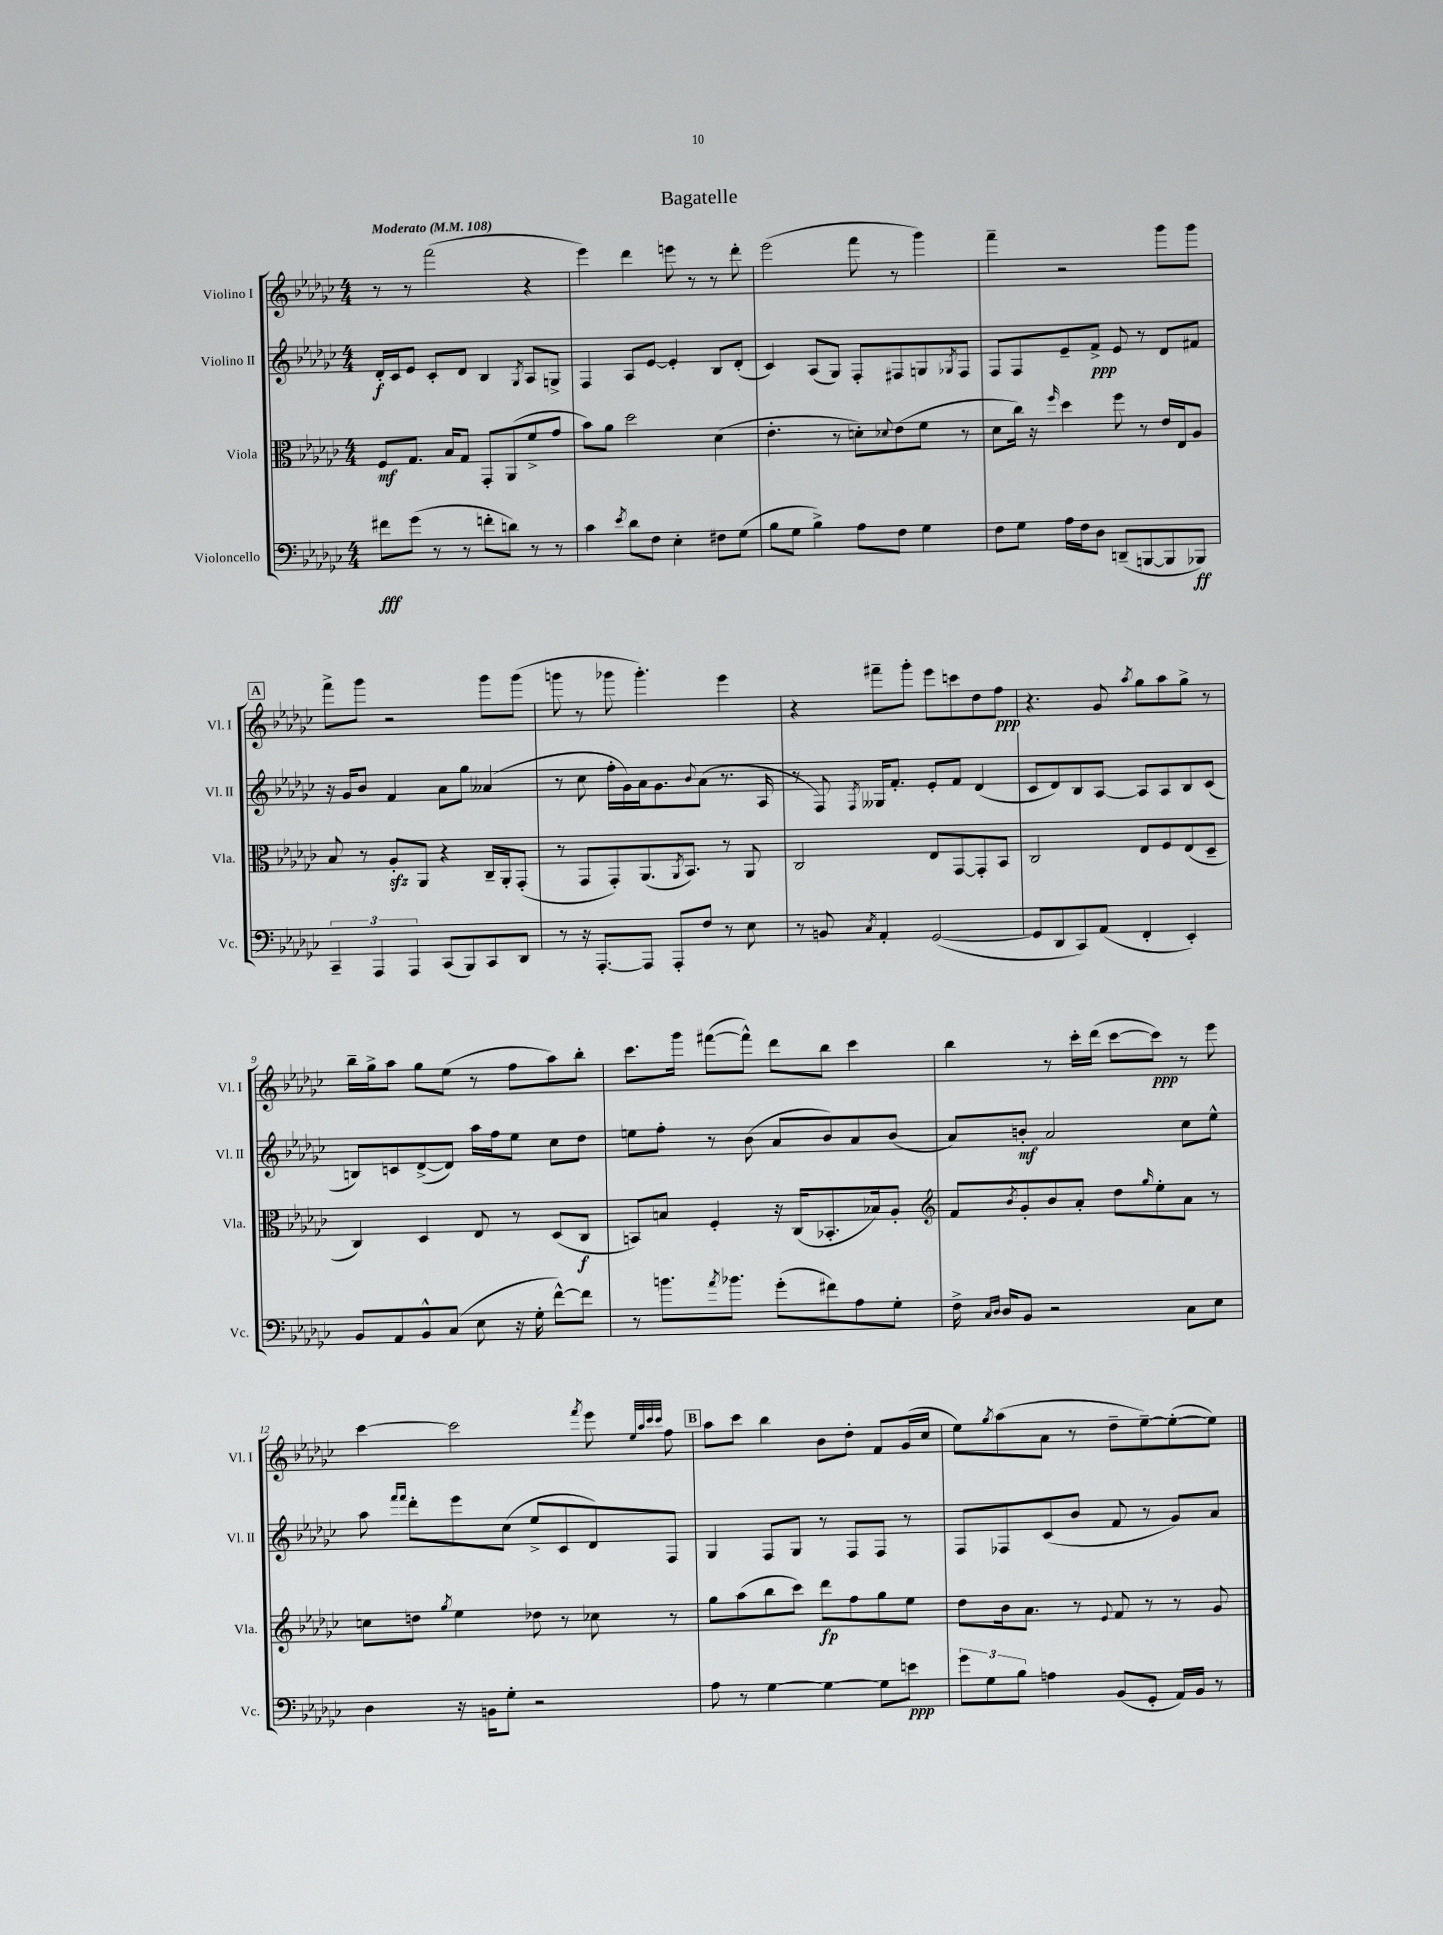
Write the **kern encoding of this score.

**kern	**kern	**kern	**kern
*staff4	*staff3	*staff2	*staff1
*clefF4	*clefC3	*clefG2	*clefG2
*k[b-e-a-d-g-c-]	*k[b-e-a-d-g-c-]	*k[b-e-a-d-g-c-]	*k[b-e-a-d-g-c-]
*M4/4	*M4/4	*M4/4	*M4/4
*MM108	*MM108	*MM108	*MM108
8f#	8F	16d-'	8r
.	.	16c-	.
(8g-	8.G-	8e-	8r
8r	.	8c-'	(2fff
.	16B-	.	.
8r	8G-	8d-	.
8f'	8GG-'	4B-	.
8d)	(8AA-	.	.
.	.	8qG-	.
8r	8f^	8A-	4r
8r	8g-	8G^	.
=	=	=	=
4c-	8b-)	4F	4eee-)
.	8a-	.	.
8qe-	.	.	.
8d-	2dd-	8A-	4ddd-
8F	.	[8e-	.
4E-'	.	4e-']	8eee
.	.	.	8r
8F#	(4d-	8B-	8r
(8G-	.	(8d-'	8ddd-'
=	=	=	=
8B-	4.e-'	4c-)	(2eee-
8G-	.	.	.
4B-^)	.	(8A-	.
.	8r	8G-)	.
8A-	8d')	8F'	8fff
.	8qqd-	.	.
8F	(8e-	8F#	8r
4G-	8f	8G	4ggg-)
.	.	8qG-	.
.	8r	8F#	.
=	=	=	=
8F	8d-	8F	4fff~
8G-	16cc-)	8F	.
.	16r	.	.
.	16qqff	.	.
16A-	4dd-	8e-~	2r
16F	.	.	.
8D-	.	8f^	.
(8DD~	8ff	8e-	.
[8BBB	8r	8r	.
8BBB]	16e-	8d-	8ggg-
.	16E-	.	.
8BBB-)	8A-	8f#	8ggg-
=	=	=	=
6CC-~	8B-	16r	8fff^
.	.	16g-	.
.	8r	8b-	8ggg-
6AAA-	.	.	.
.	8A-'	4f	2r
6AAA-	.	.	.
.	8AA-	.	.
(8CC-	4r	8a-	.
8BBB-)	.	8gg-	.
8CC-	16C-~	(4a--	8ggg-
.	16AA-'	.	.
8DD-	(8GG-'	.	(8ggg-
=	=	=	=
8r	8r	8r	8ggg
16r	8GG-	8cc-	8r
[8.AAA-'	.	.	.
.	8GG-')	16ff'	8ggg-
.	.	16g-)	.
8AAA-]	(8.AA-	16a-	4.ggg-')
.	.	8.g-	.
8AAA-'	.	.	.
.	8qAA-	.	.
.	8.BB-)	.	.
.	.	8qqb-	.
8F	.	(8a-	.
8r	8r	8.r	4eee-
8E-	8AA-	.	.
.	.	16A-	.
=	=	=	=
8r	2C-	8r	4r
8BB	.	8F)	.
8qC-	.	8qF	.
4AA-'	.	16G--	8fff#~
.	.	8.f'	.
.	.	.	8ggg-'
([2GG-	8E-	8e-'	8eee-
.	[8GG-	8f	8ccc
.	8GG-']	(4d-	8dd-
.	8BB-	.	8ff
=	=	=	=
8GG-]	2C-	8c-	4.r
8DD-	.	8d-)	.
8CC-)	.	8B-	.
(8AA-	.	[8A-	8g-
.	.	.	8qaa-
4FF'	8E-	8A-]	8gg-
.	8F	8A-	8aa-
4EE-')	(8E-	8B-	8gg-^
.	8D-~	(8c-	8r
=	=	=	=
8BB-	4C-)	8B)	16bb-~
.	.	.	16gg-^
8AA-	.	8c	8aa-
8BB-^^	4D-	([8d-^	8gg-
(8C-	.	8d-])	(8ee-
8E-	8E-	16aa-	8r
.	.	16ff	.
16r	8r	8ee-	8ff
16G-'	.	.	.
[8f^^)	(8D-	8cc-	8aa-)
8f]	8C-	8dd-	8bb-'
=	=	=	=
8r	8BB)	8ee	8.ccc-
8.b	8B	8ff'	.
.	.	.	16ggg-
.	4F'	8r	([8fff#
8qa-	.	.	.
8.b-	.	.	.
.	.	(8b-	8fff#^^])
(8g-'	16r	8a-	8ddd-
.	(16C-	.	.
8f#)	8.BB-'	8b-)	8bb-
8A-	.	8a-	4ccc-
.	16B-)	.	.
8G-'	8A-'	(8b-	.
=	=	=	=
*	*clefG2	*	*
16F^	8f	8a-)	4bb-
16qqC-	.	.	.
16qqD-	.	.	.
16D-	.	.	.
.	8qb-	.	.
8BB-	8g-'	8b'	.
2r	8b-	2a-	8r
.	8a-'	.	16ccc-'
.	.	.	(16ddd-
.	8dd-	.	[8ccc-
.	16qqgg-	.	.
.	8ee-'	.	8ccc-])
8C-	8a-	8cc-	8r
8E-	8r	8ee-^^	8eee-
=	=	=	=
4D-	8cc	8aa-	[4ccc-
.	.	16qqfff	.
.	.	16qqfff	.
.	8dd	8ddd-'	.
.	8qgg-	.	.
16r	4ee-	8eee-	2ccc-]
16BB	.	.	.
8G-'	.	(8cc-	.
2r	8dd-	8ee-^	.
.	8r	8c-	.
.	.	.	8qfff
.	8cc-	8d-)	8eee-
.	.	.	32qqee-
.	.	.	32qqaa-
.	.	.	32qqccc-
.	.	.	32qqccc-
.	8r	8F	8ff
=	=	=	=
8A-	8gg-	4G-	8aa-
8r	(8aa-	.	8ccc-
[4G-	8bb-	8F	4bb-
.	8ccc-)	8G-	.
4G-_	8ddd-	8r	8b-
.	8ff	8F	8dd-'
8G-]	8gg-	8F	8f
8e	8ee-	8r	(16g-
.	.	.	16cc-
=	=	=	=
12g-	8dd-	8F	8ee-)
12G-	.	.	.
.	.	.	8qgg-
.	16b-	8F-	(8aa-
12B-	.	.	.
.	8.a-	.	.
4A	.	(8c-	8a-
.	8r	8b-	8r
.	8qqe-	.	.
(8BB-	8f	8f	8dd-~
8GG-'	8r	8r	[8ee-~)
16AA-)	8r	8g-)	(8ee-'_
16BB-	.	.	.
8r	8g-	8a-	8ee-])
==	==	==	==
*-	*-	*-	*-
